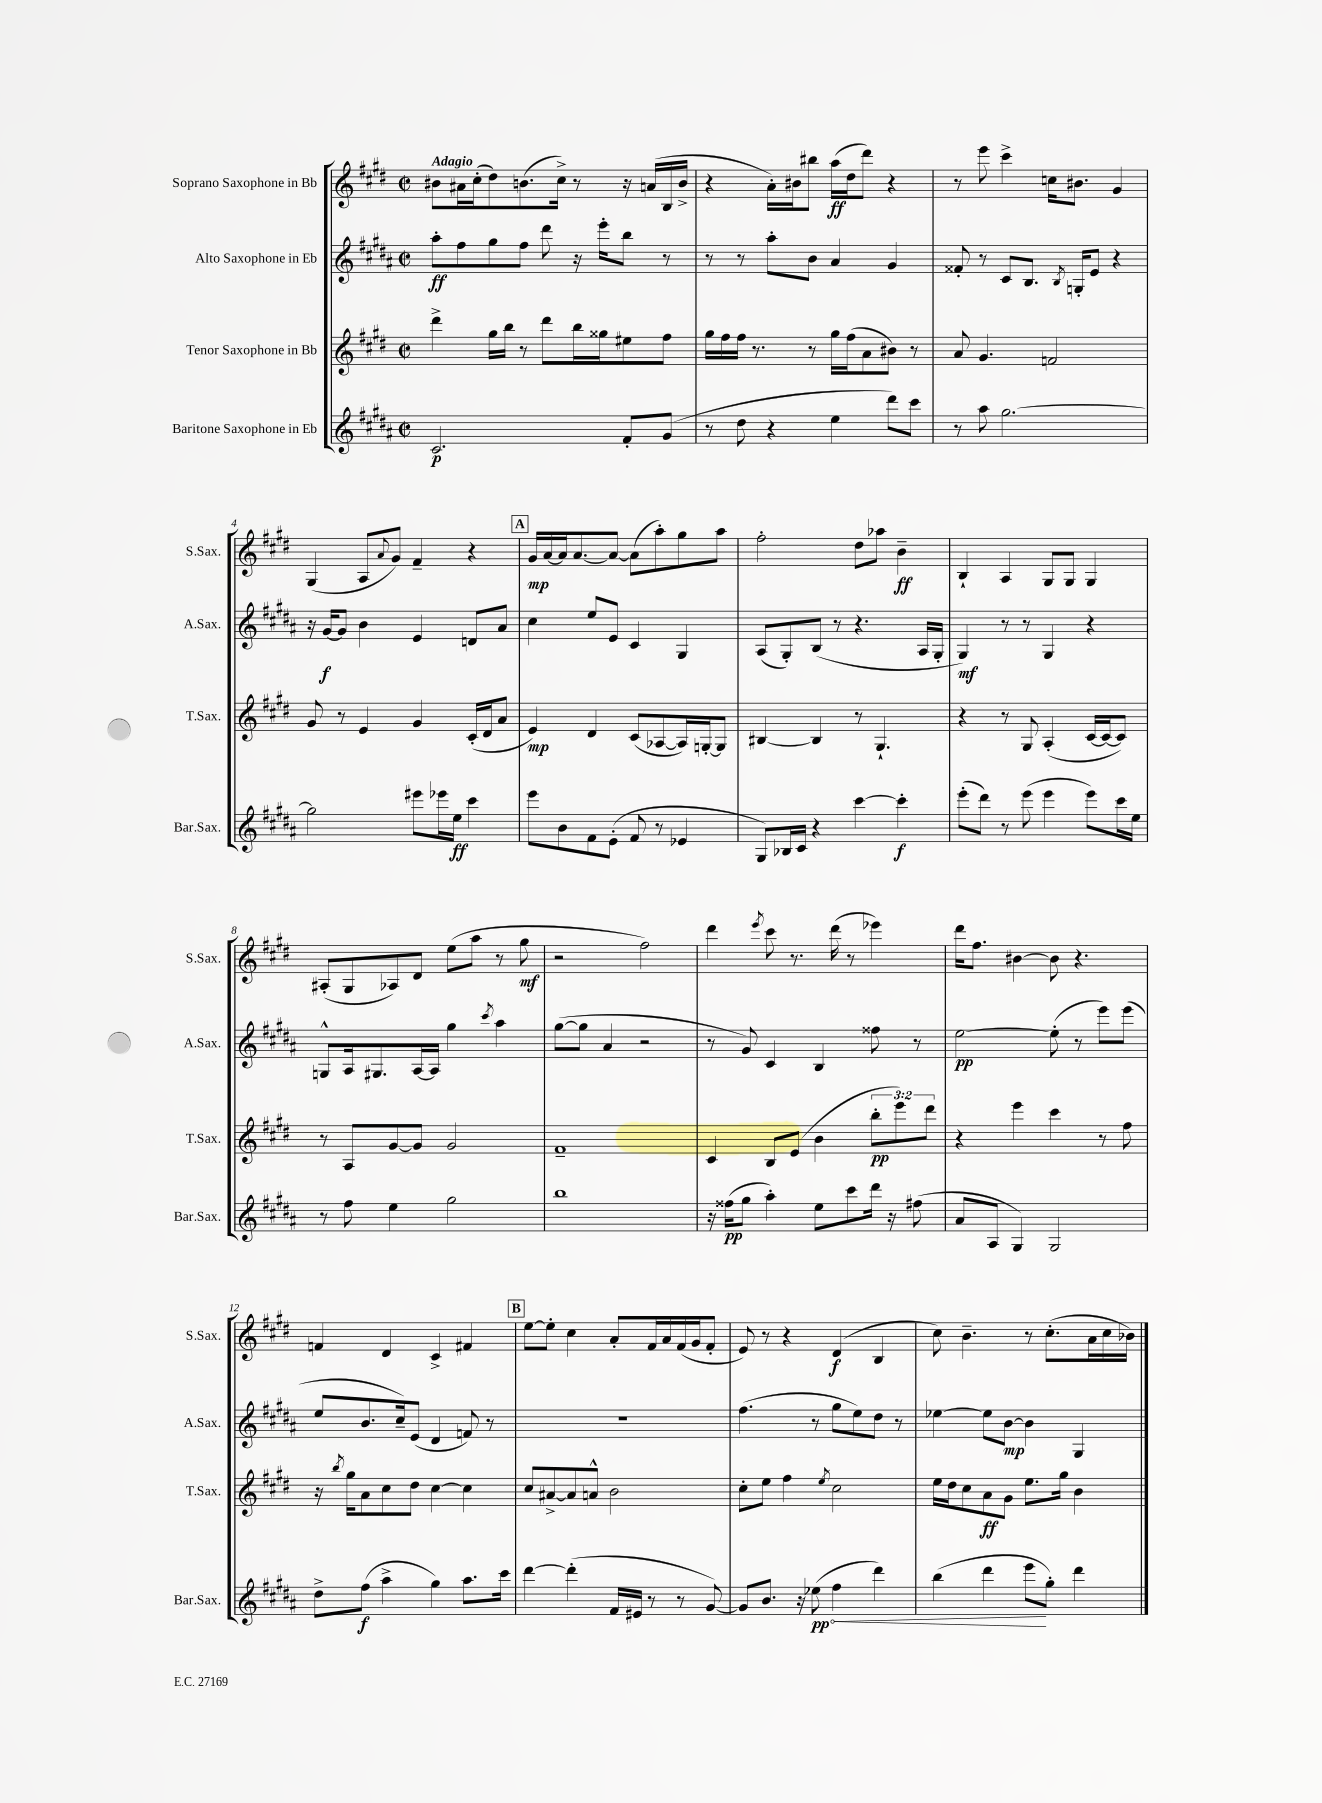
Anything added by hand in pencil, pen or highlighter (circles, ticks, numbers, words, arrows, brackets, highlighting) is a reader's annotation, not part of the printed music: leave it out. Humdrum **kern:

**kern	**kern	**kern	**kern
*staff4	*staff3	*staff2	*staff1
*clefG2	*clefG2	*clefG2	*clefG2
*k[f#c#g#d#a#]	*k[f#c#g#d#]	*k[f#c#g#d#a#]	*k[f#c#g#d#]
*M2/2	*M2/2	*M2/2	*M2/2
*met(c|)	*met(c|)	*met(c|)	*met(c|)
2.c#/	4ddd#^\	8aa#'\L	8b#\L
.	.	8ff#\	16a#\L
.	.	.	(16cc#'\J
.	16gg#\LL	8gg#\	8dd#\)
.	16bb\JJ	.	.
.	8r	8ff#\J	(8.b\
.	8ddd#\L	8ddd#\	.
.	.	.	16cc#^\Jk)
.	16bb\L	16r	8r
.	16gg##\J	16eee'\LK	.
8f#'/L	8ee#\	8bb\J	16r
.	.	.	(16a/LL
(8g#/J	8ff#\J	8r	16B/
.	.	.	16b^/JJ
=	=	=	=
8r	16gg#\LL	8r	4r
.	16ff#\	.	.
8dd#\	16ff#\JJ	8r	.
.	8.r	.	.
4r	.	8aa#'\L	16a'\LL)
.	.	.	16b#\J
.	8r	8b\J	8bb#\J
4ee\	16gg#\LL	4a#/	(16aa\LL
.	(16ff#\J	.	16dd#\J
.	8a\	.	8ddd#\J)
8ddd#\L)	8b#\J)	4g#/	4r
8ccc#\J	8r	.	.
=	=	=	=
8r	8a/	8f##'/	8r
8aa#\	4.g#/	8r	8eee\
[2.gg#\	.	8c#/L	4ccc#^\
.	.	8.B/J	.
.	2f/	.	16cc\LK
.	.	8qB/	.
.	.	16G'/LK	8.b#\J
.	.	8e/J	.
.	.	4r	4g#/
=	=	=	=
2gg#\]	8g#/	16r	(4G#/
.	.	[16g#/LK	.
.	8r	8g#/]J	.
.	4e/	4b\	8A/L
.	.	.	8qqa/
.	.	.	8g#/J)
8eee#\L	4g#/	4e/	4f#~/
16eee-\L	.	.	.
16ee\JJ	.	.	.
4ccc#\	(16c#'/LL	8d/L	4r
.	16d#/J	.	.
.	8a/J	8a#/J	.
=	=	=	=
8eee\L	4e/)	4cc#\	16g#/LL
.	.	.	[16a/
8b\	.	.	16a/]J
.	.	.	[8.a/
8f#\	4d#/	8ee/L	.
(8e'\J	.	8e/J	8a/_J
8f#/	(8c#/L	4c#/	(8a\]L
8r	[8A-/	.	8aa'\)
4e-/	16A-/]L)	4G#/	8gg#\
.	[16G'/J	.	.
.	8G/]J	.	8aa\J
=	=	=	=
8G#/L)	[4B#/	(8A#/L	2ff#'\
16B-/L	.	8G#'/)	.
16c#/JJ	.	.	.
4r	4B#/]	(8B/J	.
.	.	8r	.
[4ccc#\	8r	4.r	8dd#\L
.	4.G#`/	.	8aa-\J
4ccc#'\]	.	.	4b~\
.	.	16A#/LL	.
.	.	16G#'/JJ	.
=	=	=	=
(8eee'\L	4r	4G#/)	4B`/
8ddd#\J)	.	.	.
8r	8r	8r	4A/
(8eee\	8G#/	8r	.
4eee\	(4A'/	4G#/	8G#/L
.	.	.	8G#/J
8eee\L)	[16c#/LL	4r	4G#/
.	16c#/_J	.	.
16ccc#\L	8c#/]J)	.	.
16ee\JJ	.	.	.
=	=	=	=
8r	8r	8G^^/L	(8A#'/L
8ff#\	8A/L	16A#/k	8G#/
.	.	8.G#/	.
4ee\	[8g#/	.	8A-/)
.	8g#/]J	[16A#/L	8d#/J
.	.	16A#/]JJ	.
2gg#\	2g#/	4gg#\	(8ee\L
.	.	.	8aa\J
.	.	8qccc#/	.
.	.	4aa#\	8r
.	.	.	8gg#\
=	=	=	=
1bb	1f#~	([8gg#\L	2r
.	.	8gg#\]J	.
.	.	4a#/	.
.	.	2r	2ff#\)
=	=	=	=
16r	4c#/	8r	4ddd#\
(16ff##\LK	.	.	.
8gg#\J	.	8g#/)	.
.	.	.	8qeee/
4aa#'\)	8B/L	4c#/	8ccc#\
.	(8e/J	.	8.r
8ee\L	4b\	4B/	.
.	.	.	(16ddd#\
8ccc#\	.	.	8r
16ddd#\Jk	12bb'\L	8ff##\	4eee-\)
16r	.	.	.
.	12eee\)	.	.
(8ff#\	.	8r	.
.	12ddd#\J	.	.
=	=	=	=
8a#/L	4r	[2ee\	16ddd#\LK
.	.	.	8.ff#\J
8A#/J	.	.	.
4G#/)	4eee\	.	[4b#\
2G#/	4ccc#\	(8ee'\]	8b#\]
.	.	8r	4.r
.	8r	8eee\L)	.
.	8ff#\	(8eee\J	.
=	=	=	=
8dd#^\L	16r	8ee/L	4f/
.	8qbb/	.	.
.	16gg#\LK	.	.
(8ff#\J	8a\	8.b/	.
4aa#^\	8cc#\	.	4d#/
.	.	16cc#~/k)	.
.	8dd#\J	(8e/J	.
4gg#\)	[4cc#\	4d#/	4c#^/
8.aa#\L	4cc#\]	8f/)	4f#/
.	.	8r	.
16ccc#\Jk	.	.	.
=	=	=	=
[4ddd#\	8cc#/L	1r	[8ee\L
.	[8a#^/	.	8ee'\]J
(4ddd#'\]	8a#/]	.	4cc#\
.	8a^^/J	.	.
16f#/LL	2b\	.	8a'/L
16e#/JJ	.	.	.
8r	.	.	16f#/L
.	.	.	16a/
8r	.	.	(16f#/
.	.	.	16g#/J
[8g#/)	.	.	8f#'/J
=	=	=	=
8g#/]L	8cc#'\L	(4.ff#\	8e/)
8.b/J	8ee\J	.	8r
.	4ff#\	.	4r
16r	.	.	.
(8ee-\	.	8r	.
.	8qee/	.	.
4ff#\	2cc#\	8gg#\L	(4d#/
.	.	8ee\)	.
4ddd#\)	.	8dd#\J	4B/
.	.	8r	.
=	=	=	=
(4bb\	16ee\LL	[4ee-\	8cc#\)
.	16dd#\J	.	.
.	8cc#\	.	4.b~\
4ddd#\	8a\	8ee-\]L	.
.	8g#\J	[8b\J	.
8eee\L	8.ee\L	4b\]	8r
8gg#'\J)	.	.	(8.cc#'\L
.	16gg#\Jk	.	.
4ddd#\	4b\	4G#/	.
.	.	.	16a\L
.	.	.	16cc#\
.	.	.	16b-\JJ)
==	==	==	==
*-	*-	*-	*-
